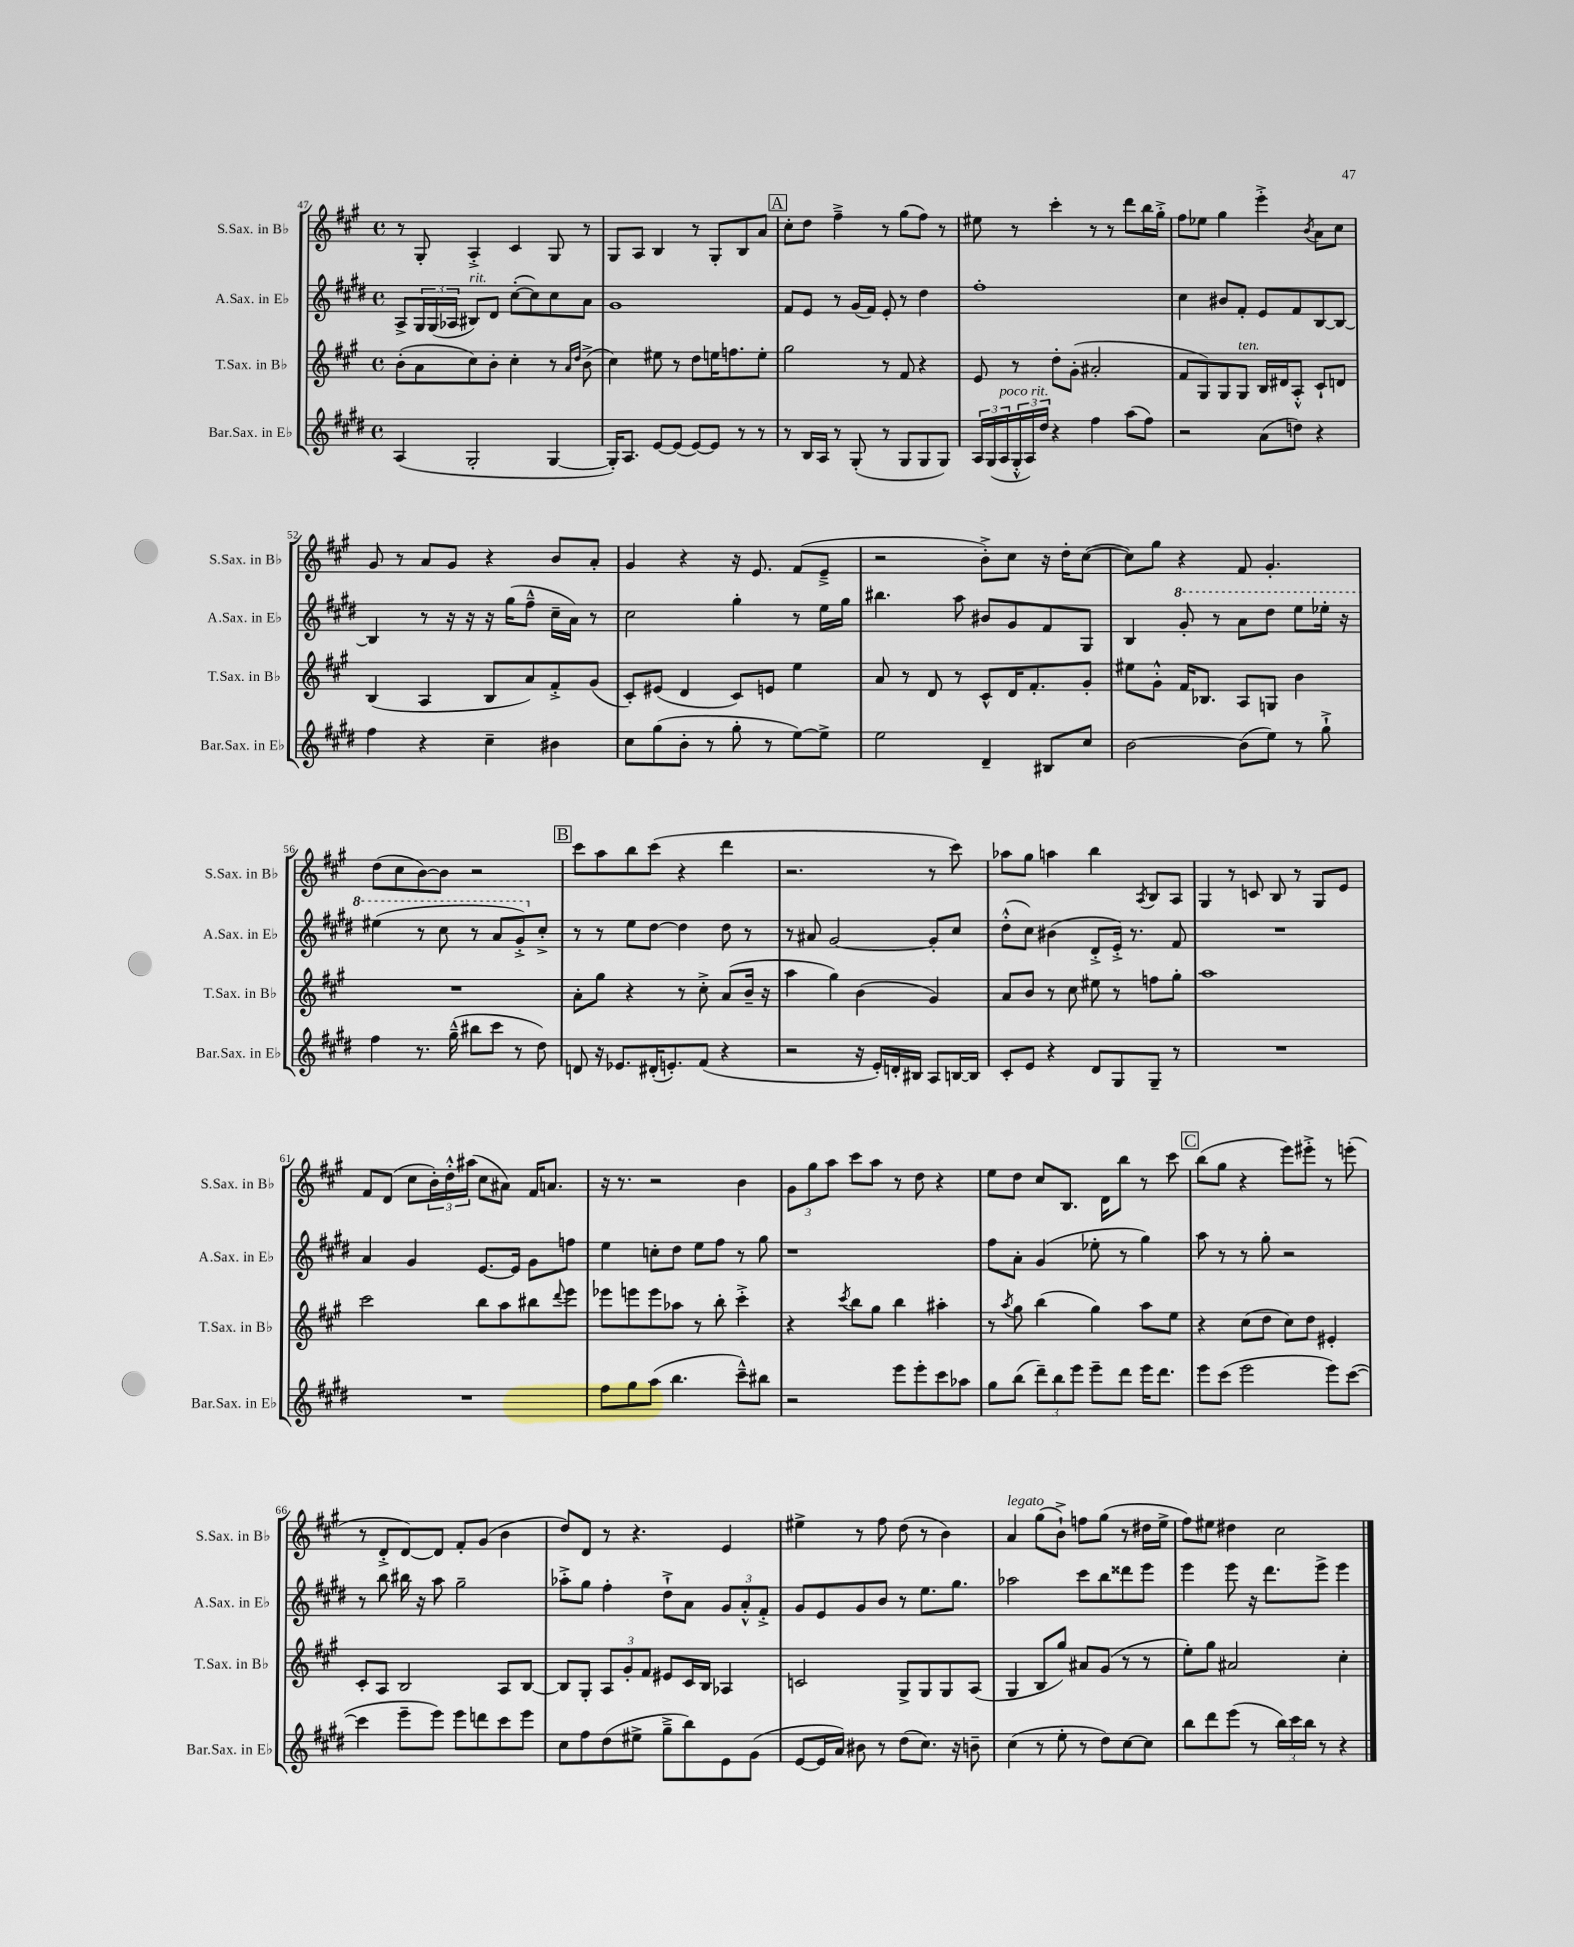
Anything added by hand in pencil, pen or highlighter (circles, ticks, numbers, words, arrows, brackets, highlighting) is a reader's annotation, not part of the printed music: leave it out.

**kern	**kern	**kern	**kern
*staff4	*staff3	*staff2	*staff1
*clefG2	*clefG2	*clefG2	*clefG2
*k[f#c#g#d#]	*k[f#c#g#]	*k[f#c#g#d#]	*k[f#c#g#]
*M4/4	*M4/4	*M4/4	*M4/4
*met(c)	*met(c)	*met(c)	*met(c)
(4A/	(8b'\L	8A^/L	8r
.	8a\	24G#/L	8G#'/
.	.	(24G#/	.
.	.	24A-/JJ	.
2G#'/	8cc#\)	8B#/L)	4A'^/
.	8b'\J	8d#/J	.
.	4cc#'\	([8cc#'\L	4c#/
.	.	8cc#\])	.
[4G#/	8r	8cc#\	8G#/
.	16qqa/LL	.	.
.	16qqdd/JJ	.	.
.	(8b^\	8a\J	8r
=	=	=	=
16G#'/]LK)	4cc#\)	1g#	8G#/L
8.A/J	.	.	.
.	.	.	8A/J
[8e/L	8ee#\	.	4B/
(8e/]J	8r	.	.
[8e/L)	8dd\L	.	8r
8e/]J	16ee\K	.	8G#'/L
.	8.ff\	.	.
8r	.	.	8B/
8r	8ee'\J	.	8a/J
=	=	=	=
8r	2gg#\	8f#/L	8cc#'\L
16B/LL	.	8e/J	8dd\J
16A/JJ	.	.	.
8r	.	8r	4ff#~^\
(8G#'/	.	(16g#/LL	.
.	.	16f#/JJ)	.
8r	8r	8e'/	8r
8G#/L	8f#/	8r	(8gg#\L
8G#/	4r	4dd#\	8ff#\J)
8G#/J)	.	.	8r
=	=	=	=
24A/LL	8e/	1ff#'	8ee#\
(24G#/	.	.	.
24A/	.	.	.
24G#'^^/	8r	.	8r
24A/)	.	.	.
24dd#/JJ	.	.	.
4r	8dd'\L	.	4ccc#'\
.	(8g#'\J	.	.
4ff#\	2a#'/	.	8r
.	.	.	8r
(8aa\L	.	.	8ddd\L
8ff#\J)	.	.	16bb\L
.	.	.	16gg#'^\JJ
=	=	=	=
2r	8f#/L	4cc#\	8ff#\L
.	8G#/)	.	8ee-\J
.	8G#/	8b#/L	4gg#\
.	8G#/J	8f#'/J	.
(8a\L	16B/LL	8e/L	4eee'^\
.	16d#/J	.	.
8dd\J)	8A'^^/J	8f#/	.
.	.	.	8qb/
4r	8c#`/L	[8B/	8a\L
.	8d/J	8B/_J	8cc#\J
=	=	=	=
4ff#\	(4B/	4B/]	8g#/
.	.	.	8r
4r	4A/	8r	8a/L
.	.	16r	8g#/J
.	.	16r	.
4cc#~\	8B/L	16r	4r
.	.	(16gg#\LK	.
.	8a/)	8ff#~^^\J	.
4b#\	8f#'^/	16cc#~\LL	8b/L
.	.	16a\JJ)	.
.	(8g#/J	8r	8a'/J
=	=	=	=
8cc#\L	8c#'/L)	2cc#\	4g#/
(8gg#\	(8e#/J	.	.
8b'\J	4d/	.	4r
8r	.	.	.
8gg#'\	8c#/L)	4gg#'\	16r
.	.	.	8.e/
8r	8e/J	.	.
[8ee\L)	4ee\	8r	(8f#/L
8ee^\]J	.	16ee\LL	8e~^/J
.	.	16gg#\JJ	.
=	=	=	=
2ee\	8a/	4.bb#\	2r
.	8r	.	.
.	8d/	.	.
.	8r	8aa\	.
4d#~/	8c#^^/L	8b#/L	8b'^\L)
.	16d/K	8g#/	8cc#\J
.	8.f#'/	.	.
8B#/L	.	8f#/	16r
.	.	.	16dd'\LK
8cc#/J	8g#'/J	8G#/J	([8cc#\J
=	=	=	=
[2b\	8ee#\L	4B/	8cc#\]L)
.	8g#'^^\J	.	8gg#\J
.	16f#/LK	8gg#'/	4r
.	8.B-/J	.	.
.	.	8r	.
(8b\]L	8A/L	8aa\L	8f#/
8ee\J)	8G/J	8ddd#\J	4.g#'/
8r	4b\	8eee\L	.
8gg#`^\	.	16eee-'\Jk	.
.	.	16r	.
=	=	=	=
4ff#\	1r	(4eee#\	(8dd\L
.	.	.	8cc#\
8.r	.	8r	[8b\)
.	.	8ccc#\	8b\]J
(16gg#~^^\	.	.	.
8bb#\L	.	8r	2r
8ccc#\J	.	8aa/L	.
8r	.	8gg#'^/)	.
8dd#\)	.	8cc#'^/J	.
=	=	=	=
8d/	8a'\L	8r	8ccc#\L
16r	8gg#\J	8r	8aa\
8.e-/L	.	.	.
.	4r	8ee\L	8bb\
(16d#'/K	.	[8dd#\J	(8ccc#\J
8.e'/)	.	.	.
.	8r	4dd#\]	4r
(8f#/J	8cc#'^\	.	.
4r	(8a/L	8dd#\	4ddd\
.	16b~/Jk	8r	.
.	16r	.	.
=	=	=	=
2r	4aa\	8r	2.r
.	.	8a#/	.
.	4gg#\)	[2g#/	.
16r	(4b\	.	.
16e'/LL)	.	.	.
16d'/	.	.	.
16B#/JJ	.	.	.
8A/L	4g#/)	8g#'/]L	8r
[16B/L	.	8cc#/J	8ccc#\)
16B/]JJ	.	.	.
=	=	=	=
8c#'/L	8a/L	(8dd#'^^\L	8aa-\L
8e/J	8b/J	8cc#\J)	8gg#\J
4r	8r	(4b#\	4aa\
.	8cc#\	.	.
8d#/L	8ee#\	8d#'^/L	4bb\
8G#/	8r	16e'^/Jk)	.
.	.	8.r	.
.	.	.	8qA/
8G#~/J	8ff\L	.	8B/L
8r	8gg#'\J	8f#/	8A/J
=	=	=	=
1r	1aa	1r	4G#/
.	.	.	8r
.	.	.	8c/
.	.	.	8B/
.	.	.	8r
.	.	.	8G#/L
.	.	.	8e/J
=	=	=	=
1r	2ccc#\	4a/	8f#/L
.	.	.	(8d/J
.	.	4g#/	8cc#\L
.	.	.	24b'\L)
.	.	.	24dd'^^\
.	.	.	(24aa#\JJ
.	8bb\L	[8.e/L	8cc#\L
.	8aa\	.	8a#\J)
.	.	16e/]Jk	.
.	8bb#\	8g#\L	16f#/LK
.	.	.	8.a/J
.	8qqddd/	.	.
.	8eee\J	8ff\J	.
=	=	=	=
8ff#\L	8eee-\L	4ee\	16r
.	.	.	8.r
8gg#\	8eee\	.	.
(8aa\J	8eee\	8cc'\L	2r
4.bb\	8aa-\J	8dd#\J	.
.	8r	8ee\L	.
.	8bb'\	8ff#\J	.
8ccc#~^^\L)	4ccc#'^\	8r	4b\
8bb#\J	.	8gg#\	.
=	=	=	=
2r	4r	1r	12g#\L
.	.	.	12gg#\
.	.	.	12aa\J
.	8qccc#/	.	.
.	8bb\L	.	8ccc#\L
.	8gg#\J	.	8aa\J
8eee\L	4bb\	.	8r
8eee'\	.	.	8dd\
8ccc#\	4aa#'\	.	4r
8aa-\J	.	.	.
=	=	=	=
8gg#\L	8r	8ff#\L	8ee\L
.	8qaa/	.	.
(8bb\J	8gg#\	8a'\J	8dd\J
12ddd#~\L)	(4bb\	(4g#/	8cc#/L
12bb\	.	.	.
.	.	.	8.B/J
12eee\J	.	.	.
8eee~\L	4gg#\)	8ee-'\	.
.	.	.	16d\LK
8ddd#\J	.	8r	8bb\J
16eee\LK	8aa\L	4gg#\)	8r
8.ddd#\J	.	.	.
.	8ee\J	.	8ccc#\
=	=	=	=
8eee\L	4r	8aa\	(8bb\L
(8ccc#\J	.	8r	8gg#\J
2eee\	(8cc#\L	8r	4r
.	8dd\J	8gg#'\	.
.	8cc#\L)	2r	8eee\L)
.	8dd\J	.	8eee#'^\J
8eee\L)	4e#'/	.	8r
([8ccc#\J	.	.	(8eee'\
=	=	=	=
4ccc#\]	8c#'/L	8r	8r
.	8A/J	8bb\	8d'^/L
8eee~\L	2B/	16bb#\	[8d/)
.	.	16r	.
8eee\J)	.	8aa\	8d/]J
8eee\L	.	2gg#~\	8f#'/L
8ddd\	.	.	(8g#/J
8ccc#\	8A/L	.	4b\
8eee\J	[8B/J	.	.
=	=	=	=
8cc#\L	8B/]L	8aa-'^\L	8dd/L)
8ff#\	8G#'/J	8gg#\J	8d/J
(8dd#\	12A/L	4ff#'\	8r
.	12g#'/	.	.
8ee#^\J	.	.	4.r
.	12f#/J	.	.
8gg#~^\L	8e#/L	8dd#`^\L	.
8bb\)	16c#/L	8a\J	.
.	16B/JJ	.	.
8e\	4A-/	12g#/L	4e/
.	.	12a'^^/	.
(8g#\J	.	.	.
.	.	12f#'^/J	.
=	=	=	=
[8e/L	2c/	8g#/L	4ee#^\
16e/]L	.	8e/	.
16a/JJ)	.	.	.
8b#\	.	8g#/	8r
8r	.	8b/J	8ff#\
(8dd#\L	8G#^/L	8r	(8dd\
8.cc#\J)	8G#/	8.ee\L	8r
.	8G#/	.	4b\)
16r	.	8.gg#\J	.
8b~\	(8A/J	.	.
=	=	=	=
(4cc#\	4G#/	2aa-\	4a/
8r	8B/L	.	(8gg#\L
8ee'\	8gg#/J)	.	8b`^\J)
8r	8a#/L	8ccc#\L	8ff\L
8dd#\L)	(8g#/J	8bb\	(8gg#\J
[8cc#\	8r	8ddd##\	8r
8cc#\]J	8r	8eee\J	16dd#\LL
.	.	.	16ee^\JJ
=	=	=	=
8bb\L	8ee'\L)	4eee\	8ff#\L)
8ddd#\	8gg#\J	.	8ee#\J
(8eee\J	2a#/	8eee\	4dd#\
8r	.	16r	.
.	.	8.ddd#\L	.
24bb\LL)	.	.	2cc#\
24ccc#\	.	.	.
24bb\JJ	.	.	.
8r	.	8eee^\J	.
4r	4cc#'\	4eee\	.
==	==	==	==
*-	*-	*-	*-
